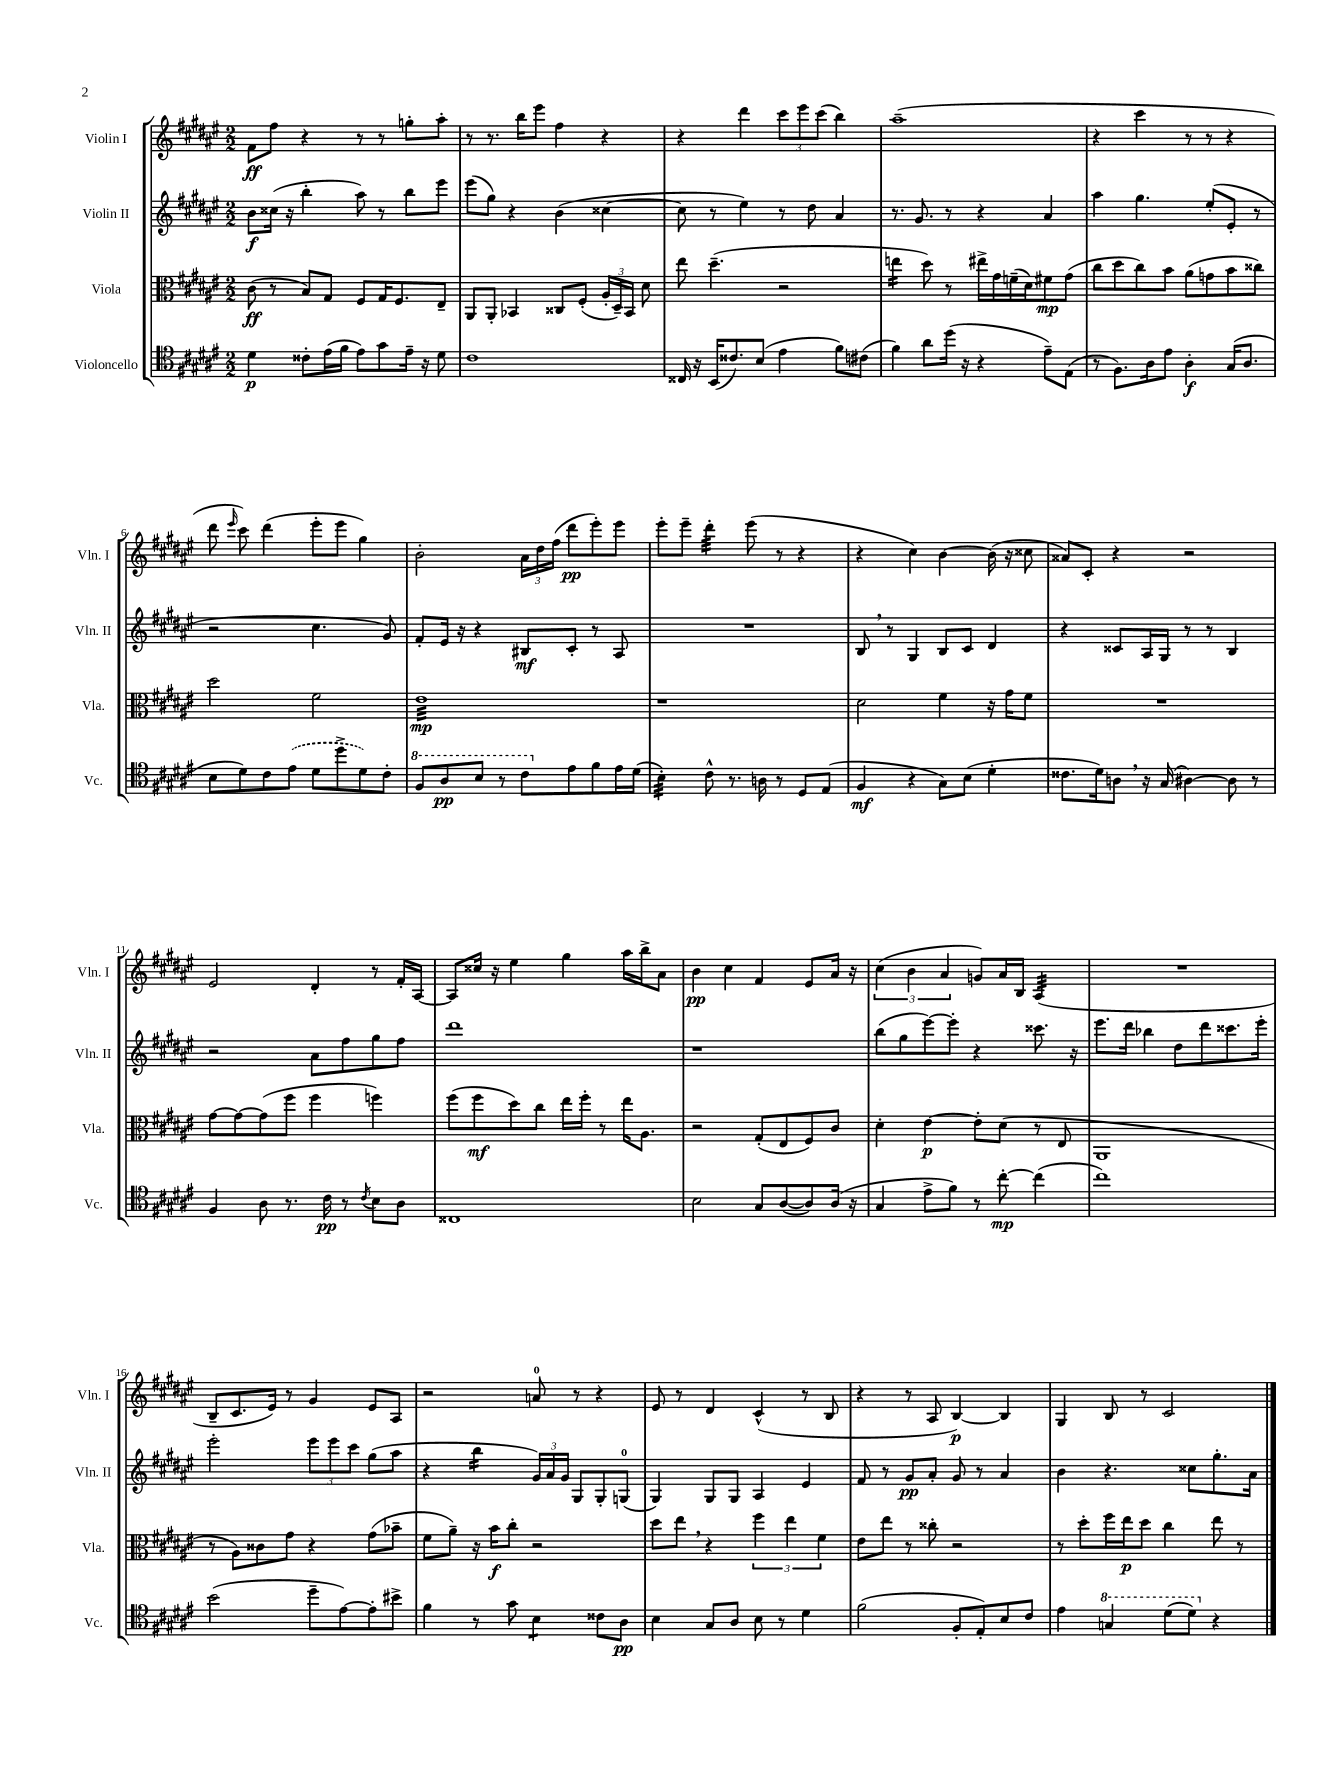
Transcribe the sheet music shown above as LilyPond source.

<<
\new StaffGroup <<
\new Staff = "s0" \with { instrumentName = "Violin I" shortInstrumentName = "Vln. I" } {
    \clef treble \key fis \major \numericTimeSignature \time 2/2
    \autoBeamOff fis'8[\ff fis''8] r4 r8 r8 g''8[-. ais''8]-. |
    r8 r8. b''16[ eis'''8] fis''4 r4 |
    r4 dis'''4 \tuplet 3/2 { cis'''8[ eis'''8 cis'''8]( } b''4) |
    ais''1--( |
    r4 cis'''4 r8 r8 r4 |
    dis'''8 \grace { eis'''16 } cis'''8) dis'''4( eis'''8[-. eis'''8] gis''4) |
    b'2-. \tuplet 3/2 { ais'16[ dis''16 fis''16]( } dis'''8[\pp eis'''8-.) eis'''8] |
    eis'''8[-. eis'''8]-- dis'''4:32-. eis'''8( r8 r4 |
    r4 cis''4) b'4~ b'16( r16 cisis''8 |
    aisis'8[) cis'8]-. r4 r2 |
    eis'2 dis'4-. r8 fis'16[-. ais16]~ |
    ais8[ cisis''16] r16 eis''4 gis''4 ais''16[ b''16-> ais'8] |
    b'4\pp cis''4 fis'4 eis'8[ ais'16] r16 |
    \tuplet 3/2 { cis''4( b'4 ais'4 } g'8[) ais'16 b16] ais4:32( |
    R1 |
    b8[-- cis'8. eis'16]) r8 gis'4 eis'8[ ais8] |
    r2 a'8-0 r8 r4 |
    eis'8 r8 dis'4 cis'4-^( r8 b8 |
    r4 r8 ais8 b4~\p) b4 |
    gis4 b8 r8 cis'2 \bar "|." |
}
\new Staff = "s1" \with { instrumentName = "Violin II" shortInstrumentName = "Vln. II" } {
    \clef treble \key fis \major \numericTimeSignature \time 2/2
    \autoBeamOff b'8[\f cisis''16]( r16 b''4-. ais''8) r8 b''8[ eis'''8] |
    eis'''8[( gis''8]) r4 b'4( cisis''4~ |
    cisis''8 r8 eis''4) r8 dis''8 ais'4 |
    r8. gis'8. r8 r4 ais'4 |
    ais''4 gis''4. eis''8[-.( eis'8]-. r8 |
    r2 cis''4. gis'8) |
    fis'8[-. eis'16] r16 r4 bis8[\mf cis'8]-. r8 ais8 |
    R1 |
    b8 \breathe r8 gis4 b8[ cis'8] dis'4 |
    r4 cisis'8[ ais16 gis16] r8 r8 b4 |
    r2 ais'8[ fis''8 gis''8 fis''8] |
    dis'''1 |
    r1 |
    b''8[( gis''8 eis'''8~) eis'''8]-. r4 cisis'''8. r16 |
    eis'''8.[ dis'''16] bes''4 dis''8[ dis'''8 cisis'''8. eis'''16]-. |
    eis'''2-. \tuplet 3/2 { eis'''8[ eis'''8 cis'''8] } gis''8[( ais''8] |
    r4 b''4:16 \tuplet 3/2 { gis'16[) ais'16 gis'16] } gis8[ gis8-. g8]-0( |
    gis4) gis8[ gis8] ais4 eis'4 |
    fis'8 r8 gis'8[\pp ais'8]-. gis'8 r8 ais'4 |
    b'4 r4. cisis''8[ gis''8.-. ais'16] \bar "|." |
}
\new Staff = "s2" \with { instrumentName = "Viola" shortInstrumentName = "Vla." } {
    \clef alto \key fis \major \numericTimeSignature \time 2/2
    \autoBeamOff cis'8\ff( r8 b8[) gis8] fis8[ gis16 fis8. eis8]-- |
    ais,8[ ais,8]-. bes,4 cisis8[ fis8]-.( \tuplet 3/2 { ais16[-. dis16--) bes,16] } dis'8 |
    eis''8 dis''4.--( r2 |
    e''4:16 dis''8) r8 eis''16[-> gis'16 f'16--( dis'16) fis'8\mp gis'8]( |
    cis''8[ dis''8 cis''8) b'8] ais'8[( g'8 b'8 cisis''8]) |
    dis''2 fis'2 |
    eis'1:32\mp |
    r1 |
    dis'2 fis'4 r16 gis'16[ fis'8] |
    R1 |
    gis'8[~ gis'8~ gis'8( fis''8] fis''4 f''4) |
    fis''8[( fis''8\mf dis''8) cis''8] eis''16[ fis''16]-. r8 eis''16[ ais8.] |
    r2 gis8[-.( eis8 fis8) cis'8] |
    dis'4-. eis'4~\p eis'8[-. dis'8]( r8 eis8 |
    ais,1 |
    r8 ais8[) cisis'8 gis'8] r4 gis'8[( bes'8]-- |
    fis'8[ ais'8]--) r16 b'16[\f cis''8]-. r2 |
    dis''8[ eis''8] \breathe r4 \tuplet 3/2 { fis''4 eis''4 fis'4 } |
    eis'8[ eis''8] r8 cisis''8-. r2 |
    r8 dis''8[-. fis''16 eis''16\p dis''8] cis''4 eis''8 r8 \bar "|." |
}
\new Staff = "s3" \with { instrumentName = "Violoncello" shortInstrumentName = "Vc." } {
    \clef tenor \key fis \major \numericTimeSignature \time 2/2
    \autoBeamOff dis'4\p cisis'8[-. eis'16( fis'16] eis'8[) gis'8 eis'16]-- r16 dis'8 |
    cis'1 |
    cisis16 r16 b,16[( cisis'8.) b8]( eis'4 fis'8[) cis'8]( |
    fis'4) ais'8[ dis''16]( r16 r4 eis'8[--) eis8]( |
    r8 fis8.[) ais16 eis'8] ais4-.\f gis16[( ais8.] |
    b8[ dis'8) cis'8 \once \slurDashed eis'8]( dis'8[ dis''8-> dis'8) cis'8]-. |
    \ottava #1 fis'8[ ais'8\pp b'8] r8 cis''8[ \ottava #0 eis'8 fis'8 eis'16 dis'16]( |
    b4:32-.) cis'8-^ r8. a16 r8 dis8[ eis8]( |
    fis4\mf r4 gis8[) b8]( dis'4-. |
    cisis'8.[ dis'16) a8] \breathe r16 gis16( ais4~) ais8 r8 |
    fis4 ais8 r8. cis'16\pp r8 \acciaccatura { cis'8 } b8[ ais8] |
    cisis1 |
    b2 gis8[ ais8~( ais8) ais16]( r16 |
    gis4 eis'8[-> fis'8]) r8 cis''8~-.\mp cis''4( |
    cis''1) |
    b'2( dis''8[-- eis'8~) eis'8-. bis'8]-> |
    fis'4 r8 gis'8 b4:8 cisis'8[ ais8]\pp |
    b4 gis8[ ais8] b8 r8 dis'4 |
    fis'2( fis8[-. eis8-.) b8 cis'8] |
    eis'4 \ottava #1 g'4 dis''8[( dis''8]) \ottava #0 r4 \bar "|." |
}
>>
>>
